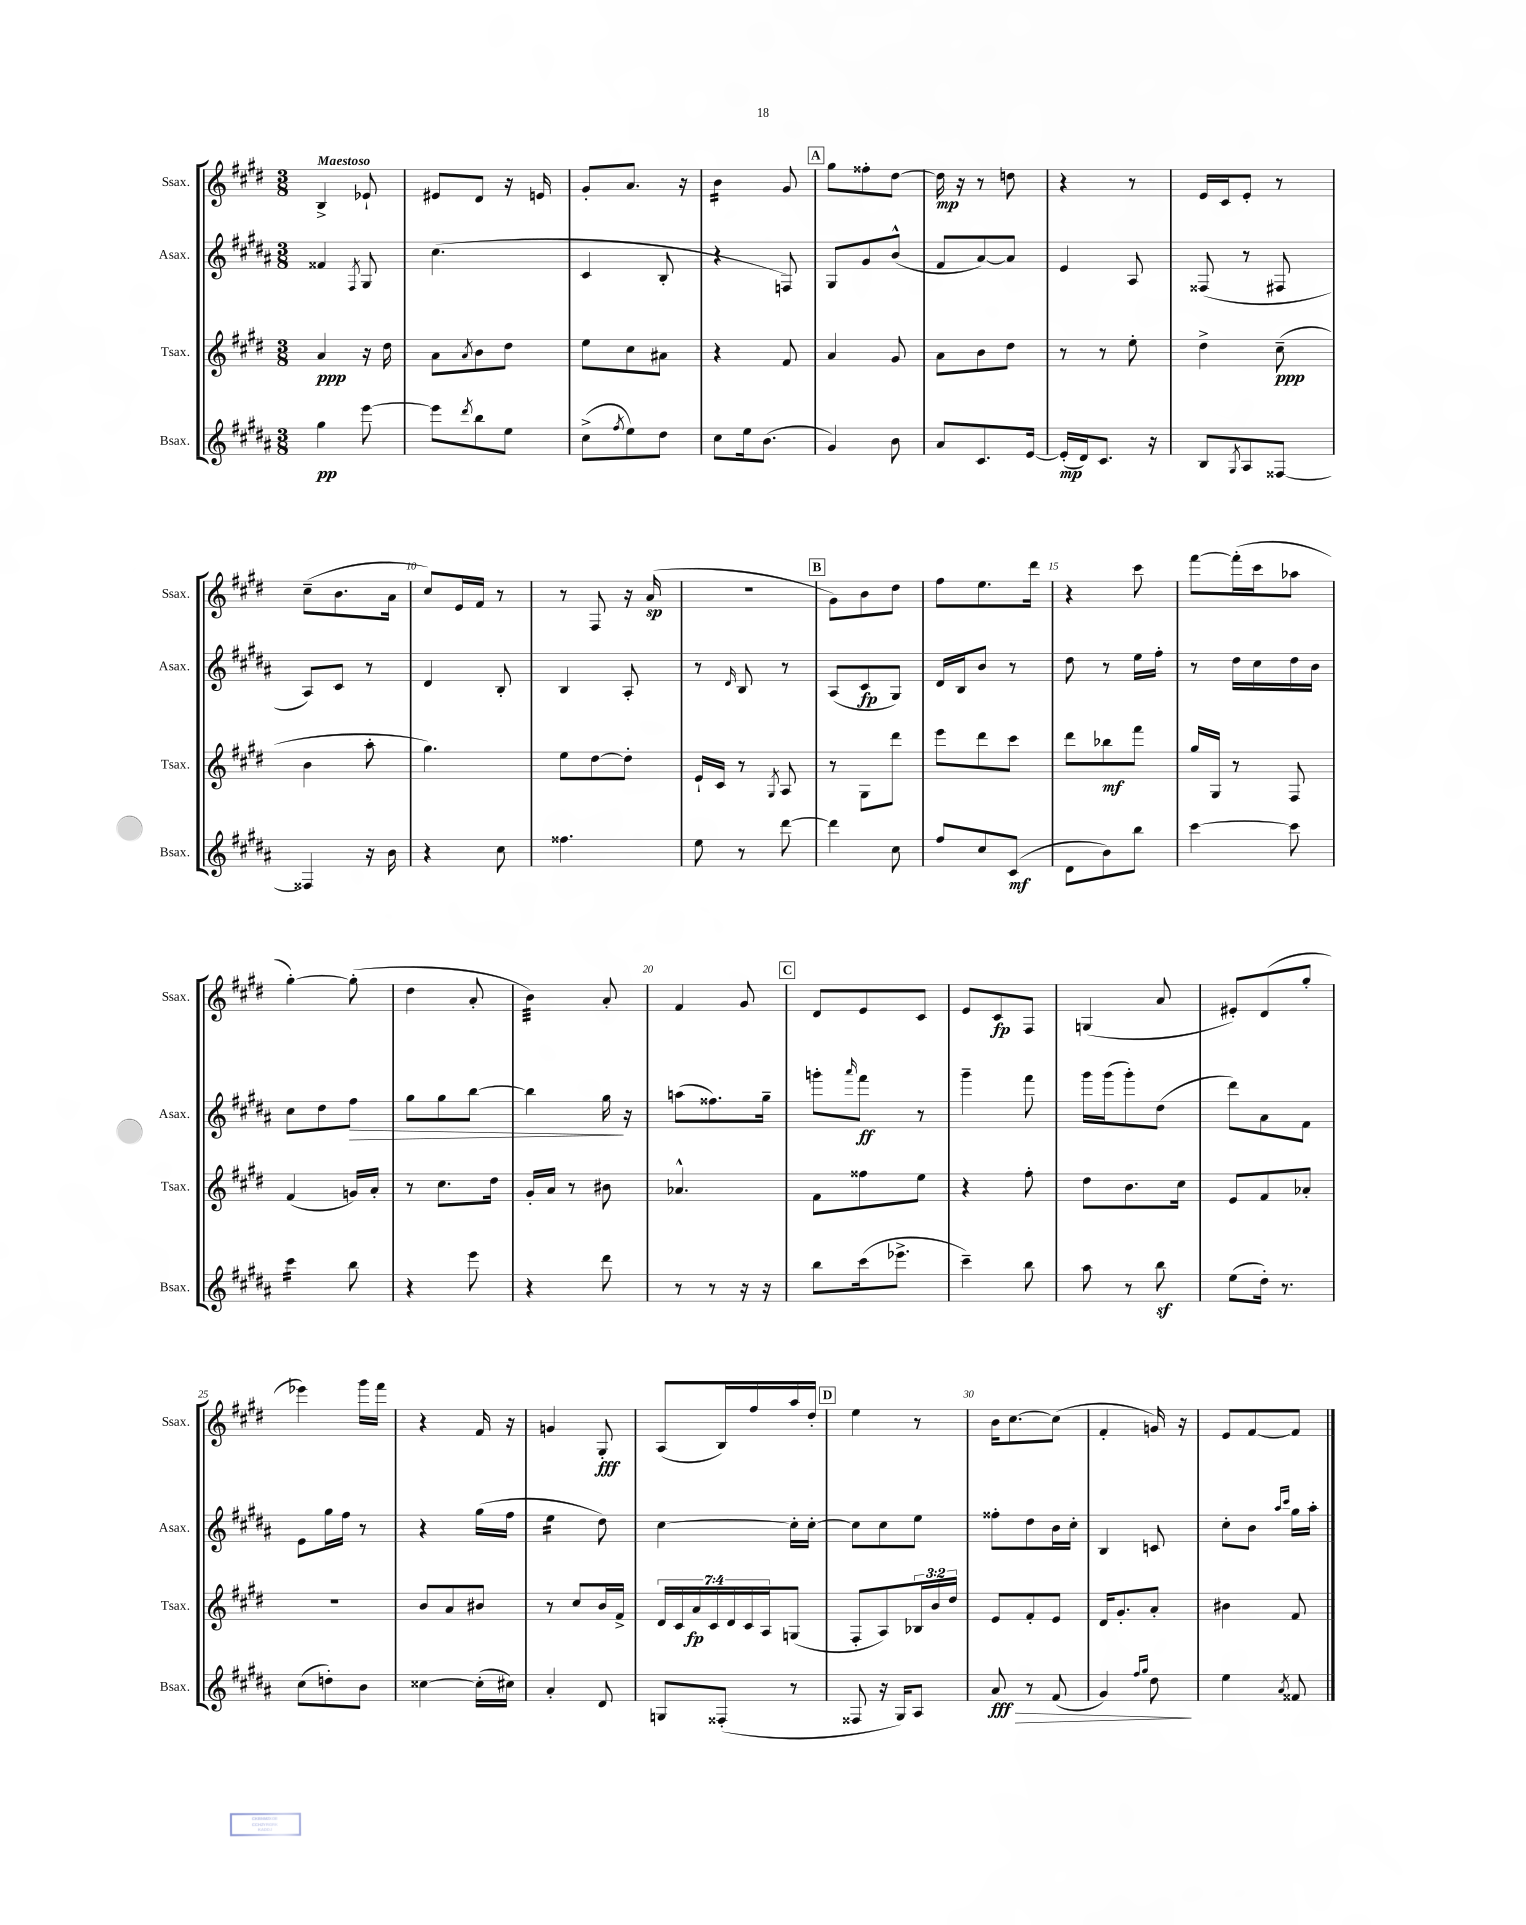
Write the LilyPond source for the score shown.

<<
\new StaffGroup <<
\new Staff = "s0" \with { instrumentName = "Ssax." shortInstrumentName = "Ssax." } {
    \clef treble \key e \major \numericTimeSignature \time 3/8 \tempo "Maestoso"
    b4-> ees'8-! |
    eis'8 dis'8 r16 e'16 |
    gis'8-. a'8. r16 |
    b'4:16 gis'8 |
    \mark \markup { \box "A" } gis''8 fisis''8-. dis''8~ |
    dis''16\mp r16 r8 d''8 |
    r4 r8 |
    e'16 cis'16 e'8-. r8 |
    cis''8--( b'8. a'16 |
    cis''8) e'16 fis'16 r8 |
    r8 fis8 r16 a'16\sp( |
    R4. |
    \mark \markup { \box "B" } gis'8) b'8 dis''8 |
    fis''8 e''8. dis'''16 |
    r4 cis'''8 |
    fis'''8~ fis'''16-.( cis'''16 aes''8 |
    gis''4~-.) gis''8-.( |
    dis''4 a'8-. |
    b'4:32) a'8-. |
    fis'4 gis'8 |
    \mark \markup { \box "C" } dis'8 e'8 cis'8 |
    e'8 cis'8\fp fis8 |
    g4( a'8 |
    eis'8-.) dis'8( gis''8-. |
    ees'''4) gis'''16 fis'''16 |
    r4 fis'16 r16 |
    g'4 gis8-.\fff |
    a8( b16) fis''16 a''16 dis''16-. |
    \mark \markup { \box "D" } e''4 r8 |
    b'16 cis''8.~ cis''8( |
    fis'4-. g'16) r16 |
    e'8 fis'8~ fis'8 \bar "|." |
}
\new Staff = "s1" \with { instrumentName = "Asax." shortInstrumentName = "Asax." } {
    \clef treble \key b \major \numericTimeSignature \time 3/8
    fisis'4 \acciaccatura { fis8 } gis8 |
    cis''4.( |
    cis'4 b8-. |
    r4 f8) |
    \mark \markup { \box "A" } gis8 gis'8 b'8-^( |
    fis'8 ais'8~) ais'8 |
    e'4 ais8 |
    fisis8( r8 fis8 |
    ais8) cis'8 r8 |
    dis'4 b8-. |
    b4 ais8-. |
    r8 \grace { dis'16 } b8 r8 |
    \mark \markup { \box "B" } ais8( cis'8\fp gis8) |
    dis'16 b16 b'8 r8 |
    dis''8 r8 e''16 fis''16-. |
    r8 dis''16 cis''16 dis''16 b'16 |
    cis''8 dis''8 fis''8\> |
    gis''8 gis''8 b''8~ |
    b''4 gis''16\! r16 |
    a''8( fisis''8.) gis''16-- |
    \mark \markup { \box "C" } g'''8-. \grace { ais'''16 } fis'''8\ff r8 |
    gis'''4-- fis'''8 |
    gis'''16 gis'''16( gis'''8-.) dis''8( |
    dis'''8) ais'8 fis'8 |
    e'8 gis''16 fis''16 r8 |
    r4 gis''16( fis''16 |
    e''4:16 dis''8) |
    cis''4~ cis''16-. cis''16~-. |
    \mark \markup { \box "D" } cis''8 cis''8 e''8 |
    fisis''8-. dis''8 b'16 cis''16-. |
    b4 c'8 |
    cis''8-. b'8 \grace { ais''16 cis'''16 } gis''16 ais''16-. \bar "|." |
}
\new Staff = "s2" \with { instrumentName = "Tsax." shortInstrumentName = "Tsax." } {
    \clef treble \key e \major \numericTimeSignature \time 3/8 \override Staff.TupletNumber.text = #tuplet-number::calc-fraction-text
    a'4\ppp r16 dis''16 |
    a'8 \acciaccatura { a'8 } b'8 dis''8 |
    e''8 cis''8 ais'8 |
    r4 fis'8 |
    \mark \markup { \box "A" } a'4 gis'8 |
    a'8 b'8 dis''8 |
    r8 r8 e''8-. |
    dis''4-> cis''8--\ppp( |
    b'4 a''8-. |
    gis''4.) |
    e''8 dis''8~ dis''8-. |
    e'16-! cis'16 r8 \acciaccatura { gis8 } a8 |
    \mark \markup { \box "B" } r8 gis8 dis'''8 |
    e'''8 dis'''8 cis'''8 |
    dis'''8 bes''8\mf fis'''8 |
    gis''16 gis16 r8 fis8 |
    fis'4( g'16) a'16-. |
    r8 cis''8. dis''16 |
    gis'16-. a'16 r8 bis'8 |
    aes'4.-^ |
    \mark \markup { \box "C" } fis'8 fisis''8 e''8 |
    r4 fis''8-. |
    dis''8 b'8. cis''16 |
    e'8 fis'8 aes'8-. |
    R4. |
    b'8 a'8 bis'8 |
    r8 cis''8 b'16 fis'16-> |
    \tuplet 7/4 { dis'16 cis'16 a'16\fp cis'16 dis'16 cis'16 a16 } g8( |
    \mark \markup { \box "D" } fis8-. a8) \tuplet 3/2 { bes16 b'16 dis''16 } |
    e'8 fis'8-. e'8 |
    dis'16 gis'8.-. a'8-. |
    bis'4 fis'8 \bar "|." |
}
\new Staff = "s3" \with { instrumentName = "Bsax." shortInstrumentName = "Bsax." } {
    \clef treble \key b \major \numericTimeSignature \time 3/8
    gis''4\pp e'''8~ |
    e'''8 \acciaccatura { dis'''8 } b''8 e''8 |
    cis''8->( \acciaccatura { fis''8 } e''8) dis''8 |
    cis''8 e''16 b'8.( |
    \mark \markup { \box "A" } gis'4) b'8 |
    ais'8 cis'8. e'16~ |
    e'16-.\mp( dis'16) cis'8. r16 |
    b8 \acciaccatura { gis8 } ais8 fisis8~ |
    fisis4 r16 b'16 |
    r4 cis''8 |
    fisis''4. |
    e''8 r8 dis'''8~ |
    \mark \markup { \box "B" } dis'''4 cis''8 |
    fis''8 cis''8 cis'8\mf( |
    dis'8 b'8) b''8 |
    cis'''4~ cis'''8 |
    cis'''4:16 b''8 |
    r4 e'''8 |
    r4 dis'''8 |
    r8 r8 r16 r16 |
    \mark \markup { \box "C" } b''8 cis'''16( ees'''8.-> |
    cis'''4--) b''8 |
    ais''8 r8 b''8\sf |
    e''8( dis''16-.) r8. |
    cis''8( d''8-.) b'8 |
    cisis''4~ cisis''16-.( cis''16) |
    ais'4-. dis'8 |
    g8 fisis8-.( r8 |
    \mark \markup { \box "D" } fisis8 r16 gis16) ais8 |
    ais'8\fff\> r8 fis'8( |
    gis'4) \grace { fis''16 gis''16 } dis''8\! |
    e''4 \acciaccatura { ais'8 } fisis'8 \bar "|." |
}
>>
>>
\layout { \context { \Score \override BarNumber.break-visibility = ##(#f #t #t) barNumberVisibility = #(every-nth-bar-number-visible 5) } }
